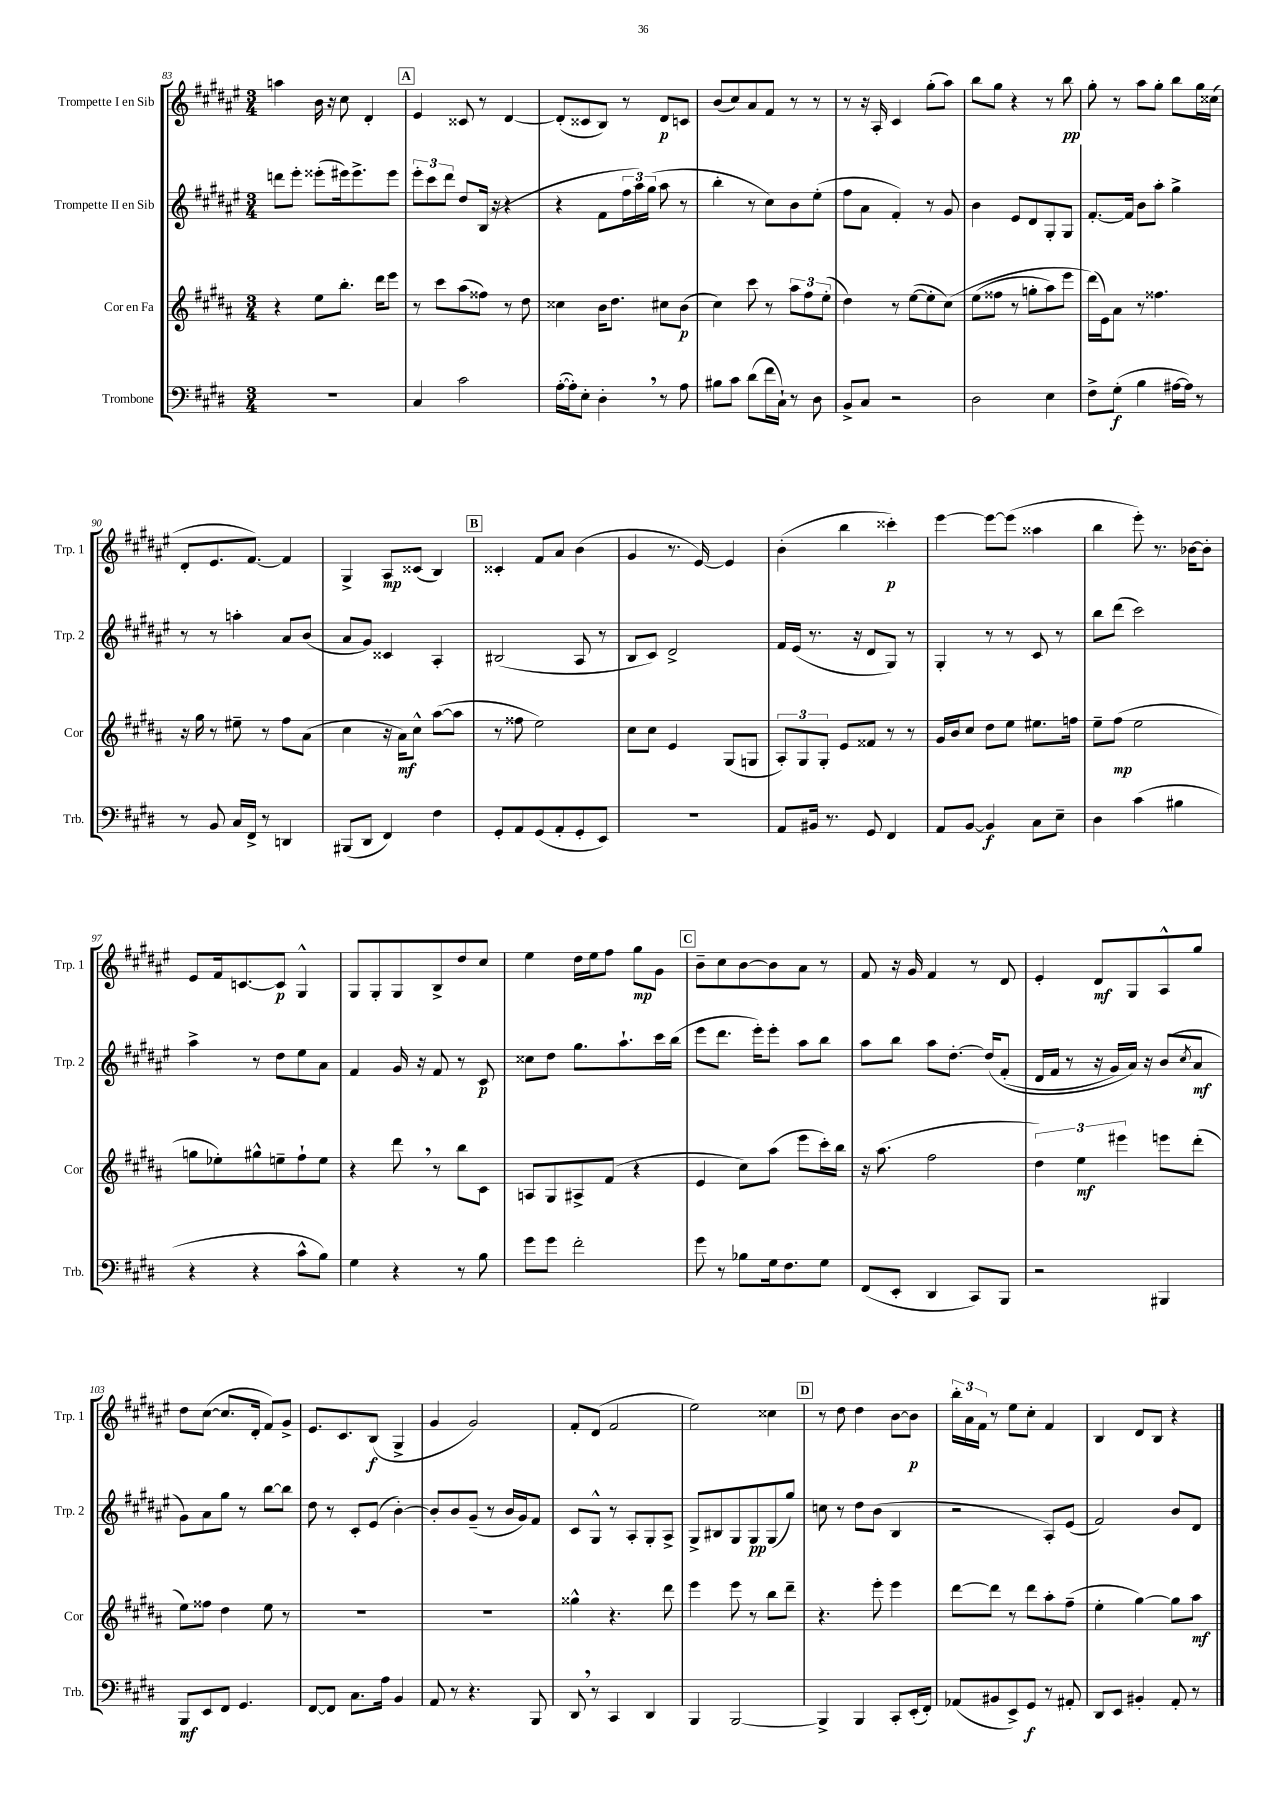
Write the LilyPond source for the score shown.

<<
\new StaffGroup <<
\new Staff = "s0" \with { instrumentName = "Trompette I en Sib" shortInstrumentName = "Trp. 1" } {
    \clef treble \key fis \major \numericTimeSignature \time 3/4
    a''4 b'16 r16 cis''8 dis'4-. |
    \mark \markup { \box "A" } eis'4 cisis'8 r8 dis'4~ |
    dis'8-.( cisis'8 b8) r8 dis'8\p c'8 |
    b'8( cis''8) ais'8 fis'8 r8 r8 |
    r8 r16 ais16-. cis'4 gis''8-.( ais''8) |
    b''8 gis''8 r4 r8 b''8\pp |
    gis''8-. r8 ais''8 gis''8-. b''8 gis''16 cisis''16( |
    dis'8-. eis'8. fis'8.~) fis'4 |
    gis4-> ais8\mp cisis'8( b4) |
    \mark \markup { \box "B" } cisis'4-. fis'8 ais'8 b'4( |
    gis'4 r8. eis'16~) eis'4 |
    b'4-.( b''4 cisis'''4-.\p) |
    eis'''4~ eis'''8~ eis'''8( aisis''4 |
    b''4 eis'''8-.) r8. bes'16~ bes'8-. |
    eis'8 fis'16 c'8.~ c'8\p gis4-^ |
    gis8 gis8-. gis8 b8-> dis''8 cis''8 |
    eis''4 dis''16 eis''16 fis''8 gis''8\mp gis'8 |
    \mark \markup { \box "C" } b'8-- cis''8 b'8~ b'8 ais'8 r8 |
    fis'8 r16 gis'16 fis'4 r8 dis'8 |
    eis'4-. dis'8\mf gis8 ais8-^ gis''8 |
    dis''8 cis''8~( cis''8. dis'16-. fis'8) gis'8-> |
    eis'8. cis'8. b8\f( gis4-> |
    gis'4 gis'2) |
    fis'8-. dis'8( fis'2 |
    eis''2) cisis''4 |
    \mark \markup { \box "D" } r8 dis''8 dis''4 b'8~ b'8\p |
    \tuplet 3/2 { b''16-. ais'16 fis'16 } r8 eis''8 cis''8-. fis'4 |
    b4 dis'8 b8 r4 \bar "|." |
}
\new Staff = "s1" \with { instrumentName = "Trompette II en Sib" shortInstrumentName = "Trp. 2" } {
    \clef treble \key fis \major \numericTimeSignature \time 3/4
    d'''8 eis'''8-. eisis'''8-.( eis'''16) eis'''8.-> eis'''8 |
    \mark \markup { \box "A" } \tuplet 3/2 { eis'''8-. cis'''8 dis'''8 } dis''8 b16( r16 r4 |
    r4 fis'8 \tuplet 3/2 { fis''16 ais''16) gis''16( } ais''8 r8 |
    b''4-. r8 cis''8) b'8 eis''8-.( |
    fis''8 ais'8 fis'4-.) r8 gis'8 |
    b'4 eis'8 dis'8 gis8-. gis8 |
    fis'8.~-. fis'16 b'8 ais''8-. gis''4-> |
    r8 r8 a''4-. ais'8 b'8( |
    ais'8 gis'8) cisis'4 ais4-. |
    \mark \markup { \box "B" } bis2( ais8 r8 |
    b8 cis'8) dis'2-> |
    fis'16 eis'16( r8. r16 dis'8 gis8) r8 |
    gis4-. r8 r8 cis'8 r8 |
    b''8 dis'''8( cis'''2) |
    ais''4-> r8 dis''8 eis''8 ais'8 |
    fis'4 gis'16 r16 fis'8 r8 cis'8\p |
    cisis''8 dis''8 gis''8. ais''8.-! cis'''16 b''16( |
    \mark \markup { \box "C" } eis'''8 dis'''8. eis'''16-.) eis'''8-. ais''8 b''8 |
    ais''8 b''8 ais''8 dis''8.~-. dis''16\( fis'8-.( |
    dis'16 fis'16 r8 r16 gis'16) ais'16\) r16 b'8( \acciaccatura { cis''8 } ais'8\mf |
    gis'8) ais'8 gis''8 r8 b''8~ b''8 |
    dis''8 r8 cis'8-. eis'8( b'4~-.) |
    b'8-. b'8 gis'8--( r8 b'16 gis'16) fis'8 |
    cis'8 gis8-^ r8 ais8-. gis8-. ais8-> |
    gis8-> bis8 gis8 gis8\pp gis8( gis''8) |
    \mark \markup { \box "D" } c''8 r8 dis''8 b'8( b4 |
    r2 ais8-.) eis'8( |
    fis'2) b'8 dis'8 \bar "|." |
}
\new Staff = "s2" \with { instrumentName = "Cor en Fa" shortInstrumentName = "Cor" } {
    \clef treble \key b \major \numericTimeSignature \time 3/4
    r4 e''8 b''8.-. dis'''16 e'''8 |
    \mark \markup { \box "A" } r8 cis'''8 ais''8( fisis''8) r8 dis''8 |
    cisis''4 b'16 dis''8. cis''8 b'8\p( |
    cis''4) cis'''8 r8 \tuplet 3/2 { ais''8 fis''8 e''8-.( } |
    dis''4) r8 e''8~( e''8-. cis''8)\( |
    e''8( fisis''8 r8 g''8-. ais''8) e'''8 |
    dis'''16(\) e'16) ais'8 r8 fisis''4. |
    r16 gis''16 r8 eis''8-- r8 fis''8 ais'8( |
    cis''4 r16 ais'16\mf) cis''8-^ ais''8~( ais''8 |
    \mark \markup { \box "B" } r8 fisis''8 e''2) |
    cis''8 cis''8 e'4 gis8( g8 |
    \tuplet 3/2 { ais8-.) gis8 gis8-. } e'8 fisis'8 r8 r8 |
    gis'16 b'16 cis''8 dis''8 e''8 eis''8. f''16 |
    e''8-- fis''8\mp( e''2 |
    g''8 ees''8-.) gis''8-^ e''8-- fis''8-! e''8 |
    r4 dis'''8 \breathe r8 b''8 cis'8 |
    a8 gis8 ais8-> fis'8( r4 |
    \mark \markup { \box "C" } e'4 cis''8) ais''8( e'''8 cis'''16-.) b''16 |
    r16 ais''8.( fis''2 |
    \tuplet 3/2 { dis''4) e''4\mf eis'''4 } e'''8 dis'''8-.( |
    e''8) fisis''8 dis''4 e''8 r8 |
    R2. |
    R2. |
    gisis''4-^ r4. dis'''8 |
    e'''4 e'''8 r8 b''8 dis'''8-- |
    \mark \markup { \box "D" } r4. e'''8-. e'''4 |
    dis'''8~ dis'''8 r8 dis'''8 ais''8-. fis''8--( |
    e''4-. gis''4~) gis''8 ais''8\mf \bar "|." |
}
\new Staff = "s3" \with { instrumentName = "Trombone" shortInstrumentName = "Trb." } {
    \clef bass \key e \major \numericTimeSignature \time 3/4
    R2. |
    \mark \markup { \box "A" } cis4 cis'2 |
    a16~-.( a16-.) e8-. dis4-. \breathe r8 a8 |
    bis8 cis'8 dis'8( fis'16 cis16-!) r8 dis8 |
    b,8-> cis8 r2 |
    dis2 e4 |
    fis8-> gis8-.\f( b4 ais16~ ais16) r8 |
    r8 b,8 cis16 fis,16-> r8 d,4 |
    bis,,8( dis,8 fis,4) fis4 |
    \mark \markup { \box "B" } gis,8-. a,8 gis,8( a,8-. gis,8-. e,8) |
    R2. |
    a,8 bis,16 r8. gis,8 fis,4 |
    a,8 b,8~ b,4\f cis8 e8-- |
    dis4 cis'4( bis4 |
    r4 r4 cis'8-^ b8) |
    gis4 r4 r8 b8 |
    gis'8 gis'8 fis'2-. |
    \mark \markup { \box "C" } gis'8 r8 bes8 gis16 fis8. gis8 |
    fis,8( e,8-. dis,4 cis,8) b,,8 |
    r2 bis,,4 |
    b,,8\mf e,8 fis,8 gis,4. |
    fis,8~ fis,8 cis8. a16 b,4 |
    a,8 r8 r4. b,,8 |
    dis,8 \breathe r8 cis,4 dis,4 |
    b,,4 b,,2~ |
    \mark \markup { \box "D" } b,,4-> b,,4 cis,8-. e,16-.( fis,16-.) |
    aes,8( bis,8 e,8->) gis,8\f r8 ais,8-. |
    dis,8 e,8 bis,4-. a,8-. r8 \bar "|." |
}
>>
>>
\layout { \context { \Score currentBarNumber = #83 } }
